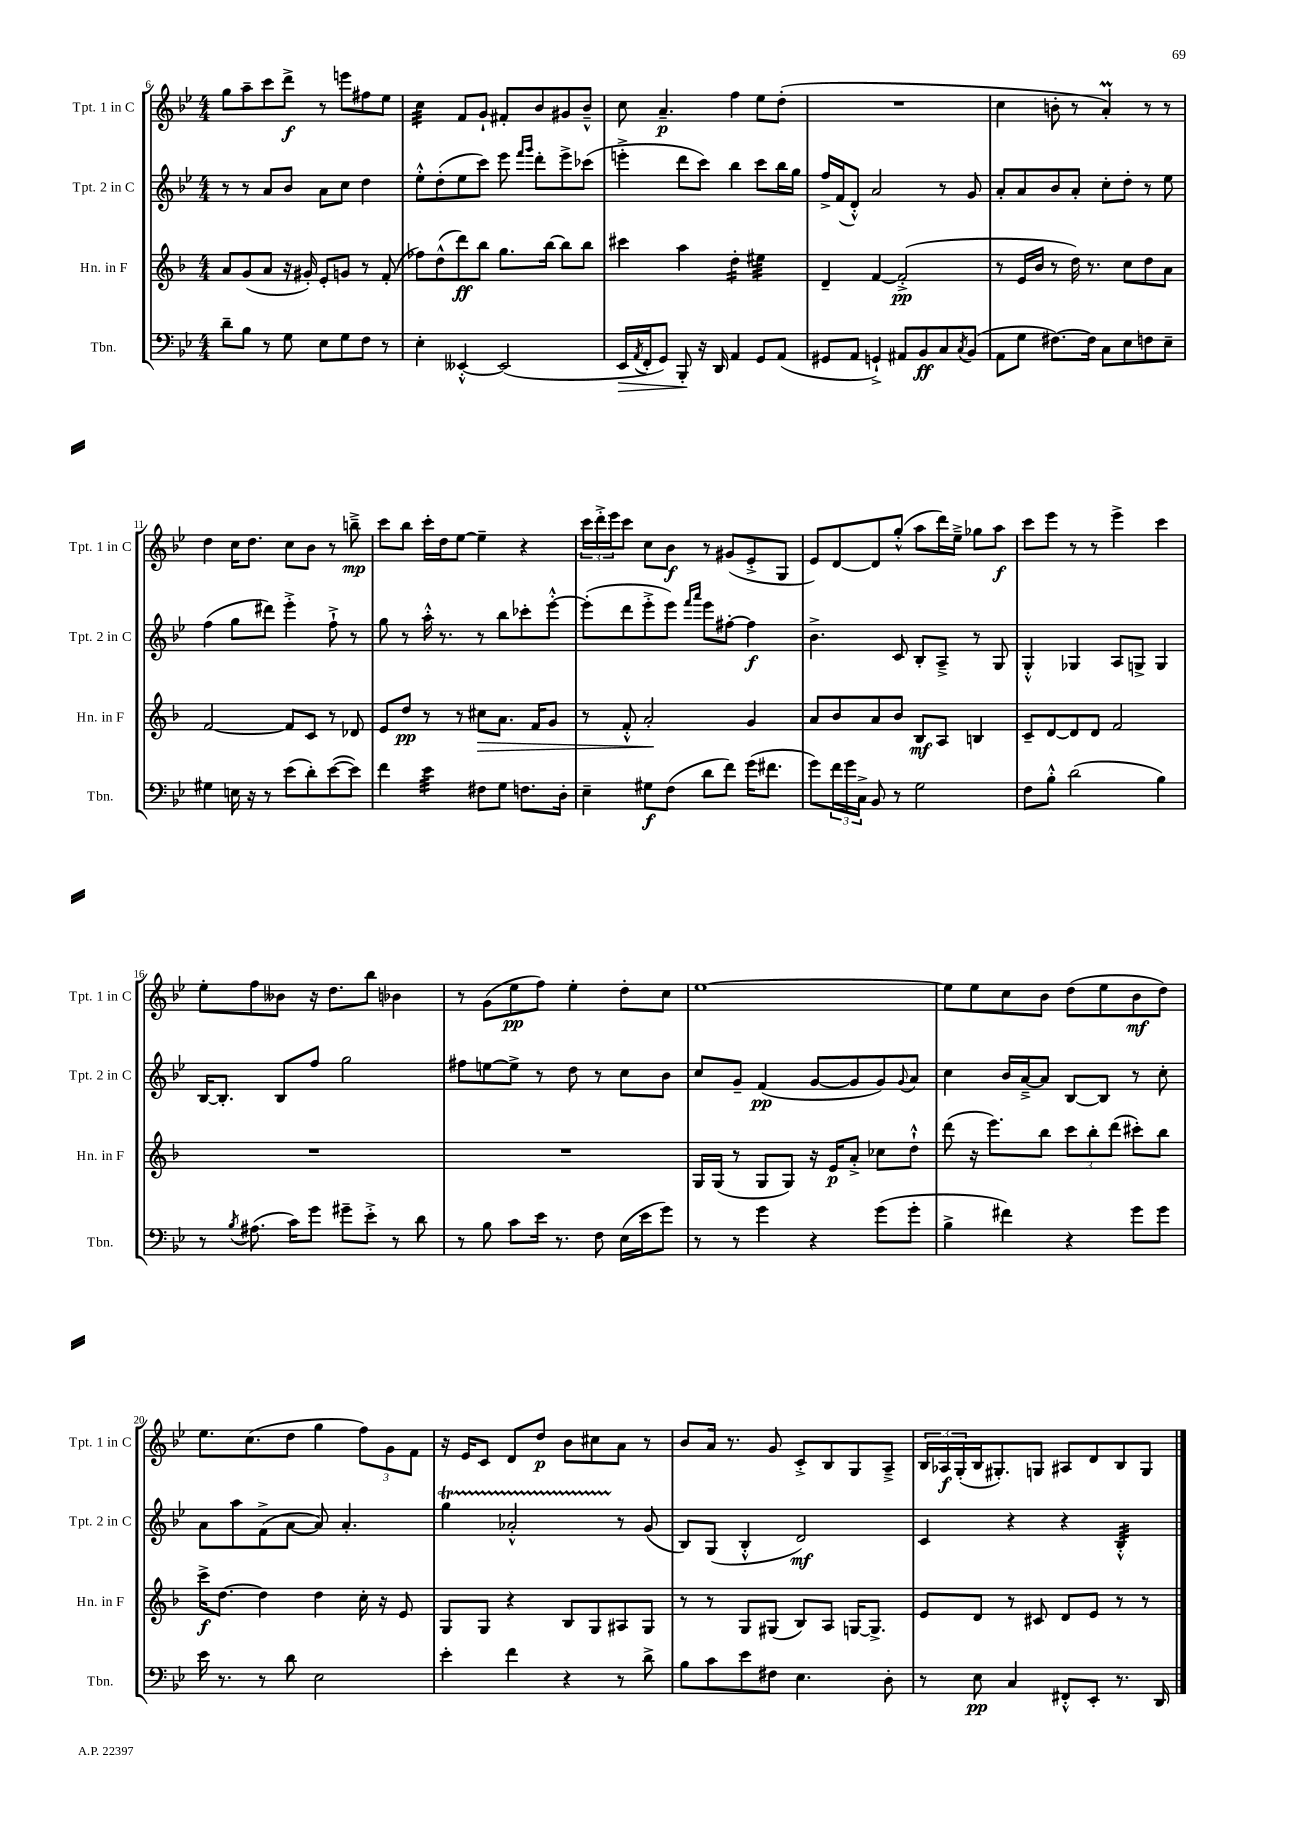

**kern	**kern	**kern	**kern
*staff4	*staff3	*staff2	*staff1
*clefF4	*clefG2	*clefG2	*clefG2
*k[b-e-]	*k[b-]	*k[b-e-]	*k[b-e-]
*M4/4	*M4/4	*M4/4	*M4/4
8d~	8a	8r	8gg
8B-	(8g	8r	8aa~
8r	8a	8a	8ccc
8G	16r	8b-	8ddd^
.	16g#')	.	.
8E-	8e'	8a	8r
8G	8g	8cc	8eee
8F	8r	4dd	8ff#
8r	(8f'	.	8ee-
=	=	=	=
4E-'	8ff-)	8ee-'^^	4cc
.	(8dd^^	(8dd'	.
[4EE--'^^	8ddd)	8ee-	8f
.	8bb-	8ccc)	8g`
(2EE--]	8.gg	8eee-	8f#'
.	.	16qqfff	.
.	.	16qqggg	.
.	.	8ddd'	8b-
.	[16bb-	.	.
.	8bb-]	8eee-^	8g#
.	8bb-	(8ccc-	8b-~^^
=	=	=	=
16EE-	4ccc#	4eee'^	8cc
8qAA	.	.	.
16FF'	.	.	.
8GG)	.	.	4.a~
8BBB-'	4aa	8ddd	.
16r	.	8ccc)	.
16DD	.	.	.
4AA	4dd'	4bb-	4ff
8GG	4ee#	8ccc	8ee-
(8AA	.	16bb-	(8dd'
.	.	16gg	.
=	=	=	=
8GG#	4d~	16ff^	1r
.	.	(16f	.
8AA	.	8d'^^)	.
4GG`^)	[4f	2a	.
8AA#	(2f'^]	.	.
8BB-	.	.	.
8C	.	8r	.
8qC	.	.	.
(8BB-	.	8g	.
=	=	=	=
8AA	8r	8a'	4cc
8G	16e	8a	.
.	16b-	.	.
[8.F#)	8r	8b-	8b'
.	16dd)	8a'	8r
16F#]	8.r	.	.
8C	.	8cc'	4a')
8E-	8cc	8dd'	.
8F	8dd	8r	8r
8E-~	8a	8ee-	8r
=	=	=	=
4G#	[2f	(4ff	4dd
16E	.	8gg	16cc
16r	.	.	8.dd
8r	.	8ddd#)	.
(8e-	8f]	4eee-'^	8cc
8d')	8c	.	8b-
([8e-	8r	8ff`^	8r
8e-])	8d-	8r	8bb~^
=	=	=	=
4f	8e	8gg	8ccc
.	8dd	8r	8bb-
4e-	8r	16aa'^^	16ccc'
.	.	8.r	16dd
.	8r	.	[8ee-
8F#	8cc#	8r	4ee-~]
8G	8.a	8bb-	.
8.F	.	8ccc-'	4r
.	16f	.	.
.	8g	[8eee-'^^	.
16D'	.	.	.
=	=	=	=
4E-~	8r	(8eee-']	24ccc
.	.	.	24ddd'^
.	.	.	24eee-
.	8f'^^	8ddd	8ccc
8G#	2a'	8eee-'^	8cc
(8F	.	8eee-)	8b-
.	.	16qqfff	.
.	.	16qqaaa	.
8d	.	8eee-	8r
8f)	.	[8ff#'	(8g#
(16g	4g	4ff#]	8e-'^
8.f#	.	.	.
.	.	.	8G
=	=	=	=
8g)	8a	4.b-^	8e-)
24f	8b-	.	[8d
24g	.	.	.
24C^	.	.	.
8BB-	8a	.	8d]
8r	8b-	8c	(8gg'^^
2G	8B-	8B-'	8aa
.	8A	8A~^	16ddd)
.	.	.	16ee-~^
.	4B	8r	8gg-
.	.	8G	8aa
=	=	=	=
8F	8c~	4G'^^	8ccc
8B-'^^	[8d	.	8eee-
(2d	8d]	4G-	8r
.	8d	.	8r
.	2f	8A	4eee-^
.	.	8G^	.
4B-)	.	4G	4ccc
=	=	=	=
8r	1r	[16B-	8ee-'
.	.	8.B-']	.
8qB-	.	.	.
(8.A#	.	.	8ff
.	.	8B-	8b--
16c)	.	.	.
8g	.	8ff	16r
.	.	.	8.dd
8g#~	.	2gg	.
8e-'^	.	.	8bb-
8r	.	.	4b-
8d	.	.	.
=	=	=	=
8r	1r	8ff#	8r
8B-	.	[8ee	(8g
8c	.	8ee^]	8ee-
16e-	.	8r	8ff)
8.r	.	.	.
.	.	8dd	4ee-'
8F	.	8r	.
(16E-	.	8cc	8dd'
16e-	.	.	.
8g)	.	8b-	8cc
=	=	=	=
8r	16G	8cc	[1ee-
.	(16G	.	.
8r	8r	8g~	.
4g	8G	(4f	.
.	8G)	.	.
4r	16r	[8g	.
.	16e	.	.
.	8a'^	8g]	.
(8g	8cc-	8g)	.
.	.	8qqg	.
8g'	8dd`^^	8a	.
=	=	=	=
4B-^	(8ddd	4cc	8ee-]
.	16r	.	8ee-
.	8.eee)	.	.
4f#)	.	16b-	8cc
.	.	[16a~^	.
.	8bb-	8a]	8b-
4r	12ccc	[8B-	(8dd
.	12bb-'	.	.
.	.	8B-]	8ee-
.	(12ddd	.	.
8g	8ccc#')	8r	8b-
8g	8bb-	8cc'	8dd)
=	=	=	=
16e-	16ccc^	8a	8.ee-
8.r	[8.dd	.	.
.	.	8aa	.
.	.	.	(8.cc
8r	4dd]	(8f^	.
8d	.	[8a	8dd
2E-	4dd	8a])	4gg
.	.	4.a'	.
.	16cc'	.	12ff)
.	16r	.	.
.	.	.	12g
.	8e	.	.
.	.	.	12f
=	=	=	=
4e-'	8G	4gg	16r
.	.	.	16e-
.	8G	.	8c
4f	4r	2a-'^^	8d
.	.	.	8dd
4r	8B-	.	8b-
.	8G	.	8cc#
8r	8A#	8r	8a
8d^	8G	(8g	8r
=	=	=	=
8B-	8r	8B-)	8b-
8c	8r	(8G	16a
.	.	.	8.r
8e-	8G	4B-'^^	.
8F#	(8G#	.	8g
4.E-	8B-)	2d)	8c'^
.	8A	.	8B-
.	[16G	.	8G
.	8.G^]	.	.
8D'	.	.	8A~^
=	=	=	=
8r	8e	4c	24B-
.	.	.	24A-
.	.	.	(24G'
8E-	8d	.	16B-
.	.	.	8.G#')
4C	8r	4r	.
.	8c#	.	8G
8FF#'^^	8d	4r	8A#
8EE-'	8e	.	8d
8.r	8r	4B-'^^	8B-
.	8r	.	8G
16DD	.	.	.
==	==	==	==
*-	*-	*-	*-
